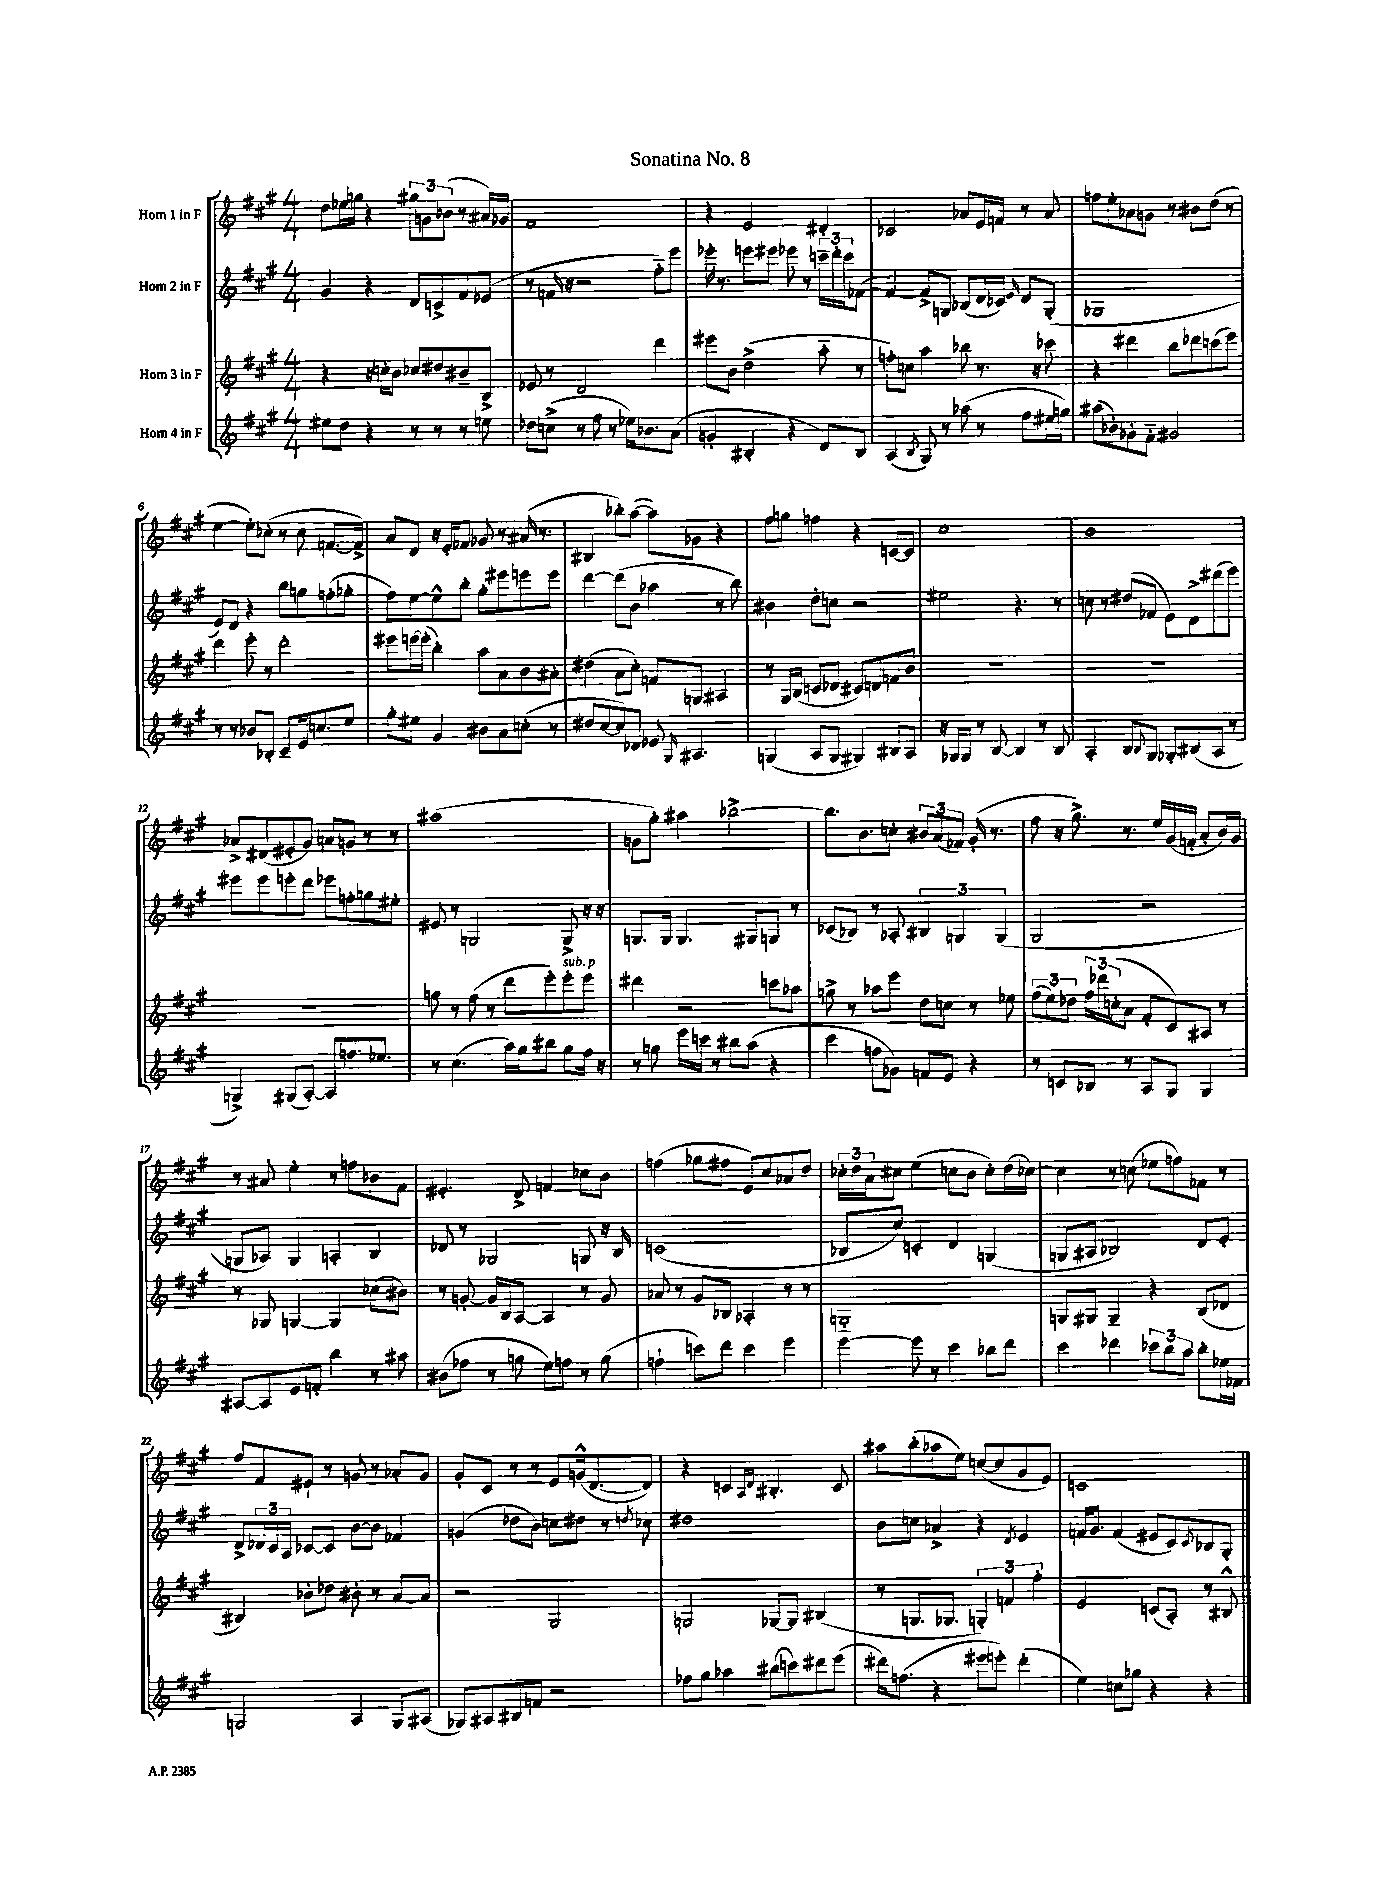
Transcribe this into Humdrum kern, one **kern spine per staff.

**kern	**kern	**kern	**kern
*staff4	*staff3	*staff2	*staff1
*clefG2	*clefG2	*clefG2	*clefG2
*k[f#c#g#]	*k[f#c#g#]	*k[f#c#g#]	*k[f#c#g#]
*M4/4	*M4/4	*M4/4	*M4/4
8ee#	4r	4g#	8dd
8dd	.	.	16ee-
.	.	.	16gg
4r	16r	4r	4r
.	16cc'	.	.
.	8b	.	.
8r	8cc-	8d	12gg#
.	.	.	12g
8r	8dd#	8c^	.
.	.	.	(12b-
8r	8b#~	8f#	8r
8ee	8B^	(8e-	16a#)
.	.	.	16g-
=	=	=	=
8dd-	8e-	8r	1f#
(8cc^	8r	16f	.
.	.	16r	.
8r	2d	2r	.
8ff#	.	.	.
8r	.	.	.
16ee-)	.	.	.
8.b-	.	.	.
.	4ddd	8ff#'~)	.
(8a	.	8eee	.
=	=	=	=
4g'	8eee#	16eee-'	4r
.	.	8.r	.
.	8b	.	.
4B#'	(2dd^	8eee	2e
.	.	8eee#	.
4r	.	8eee-	.
.	.	8r	.
8d)	8aa'~	24ccc~	4d#'
.	.	24ddd'	.
.	.	24ccc	.
8B#	8r	([8f-	.
=	=	=	=
(4A	8ff')	4f-_)	2c-
.	8cc	.	.
8qB	.	.	.
8G#)	4aa	8f-^]	.
8r	.	8G	.
(8aa-	8bb-	(8B-	8a-
8r	8.r	16d	16e
.	.	16c-)	16f
.	.	16qqe	.
8ff#	.	8d	8r
.	16r	.	.
16ee#	8ccc-	(8G'	8a-
16gg)	.	.	.
=	=	=	=
(8aa#	4r	1G-	8ff
8b-')	.	.	8ee'
8g-'	4ddd#	.	8a-
8f#'~	.	.	8g
2g#	8bb	.	8r
.	8ddd-	.	8b#
.	(8ccc	.	(8dd
.	8eee)	.	8r
=	=	=	=
8r	4ddd	8e)	[4ee
8r	.	8d	.
8b-	8eee'	4r	8ee'])
8B-'	8r	.	(8cc-'
8c#~	2ddd'	8bb	8r
16e	.	8gg	8cc-
8.cc	.	.	.
.	.	(8ff'	[8.f
8ee	.	8gg-'	.
.	.	.	16f^])
=	=	=	=
8gg#'	8eee#	8ff#)	8a
8ee#	[16eee	[8ee	8d
.	(16eee']	.	.
4g#	4bb')	8ee^^]	16r
.	.	.	16e'
.	.	8bb'	8f-
8b#	8aa	8gg#'	8g-
8a	8a	8eee#	8r
(8cc'	8b	8eee	(16a#
.	.	.	8.r
8r	8a#'	8eee	.
=	=	=	=
8dd#	(4dd#	[4ddd	4B#
[8cc#	.	.	.
8cc#])	8a	(8ddd]	8bb-')
8d-	8cc#')	8b	([8aa
8e-	8f	4aa-	8aa])
16qqG#	.	.	.
4.A#	8G	.	8g-
.	4A#	8r	4r
.	.	8bb)	.
=	=	=	=
(4G	8r	4b#	8ff#
.	16G#	.	8gg
.	(16B	.	.
8A	8c	8dd'	4ff
8G	8d-	8cc	.
4G#)	8c#)	2r	4r
.	8d	.	.
8B#	8f	.	[8c
8A	8b	.	8c]
=	=	=	=
16r	1r	2ee#	1cc#
16G-	.	.	.
8G-	.	.	.
8r	.	.	.
[8B	.	.	.
4B]	.	4.r	.
8r	.	.	.
8B	.	8r	.
=	=	=	=
4A'	1r	8cc	1b
.	.	8r	.
8B	.	(8dd#	.
8qqB	.	.	.
8G#	.	8f-	.
8G-'	.	8e)	.
(8B#	.	8d^	.
8A	.	(8ddd#	.
8r	.	8eee)	.
=	=	=	=
4G^)	1r	8eee#	8a-^
.	.	8eee#	(8d#
(8G#	.	8eee'	8e#'
[8A')	.	8ddd	8g#)
8A]	.	8eee-	8a
8.ff	.	8ff'	8g
.	.	8gg	8r
8.ee-	.	.	.
.	.	8ee#'	8r
=	=	=	=
8r	8gg	8e#	(1aa#
(4.cc#	8r	8r	.
.	(8ff#	2G	.
.	8r	.	.
16aa)	8ddd	.	.
16gg#	.	.	.
8bb#	8eee')	.	.
8gg#	8eee'	8G^	.
16ff#	8eee	16r	.
16r	.	16r	.
=	=	=	=
8r	4ddd#	8.G	8g
8gg	.	.	8gg#')
.	.	16G	.
16eee	2r	4.G	4aa#
16ccc	.	.	.
8r	.	.	.
8bb#	.	.	[2bb-^
(8aa	.	8G#	.
4r	8ccc	8G	.
.	8aa-	8r	.
=	=	=	=
4ccc#	8gg^	(8c-	8.bb-]
.	8r	8B-)	.
.	.	.	8.b
8ff	8aa-	8r	.
8g-)	8eee	8A-'	8cc'
8f	8dd	6B#	12b#
.	.	.	(12a
8e	8cc	.	.
.	.	6G	12f-)
4r	8r	.	(16g#'
.	.	.	8.r
.	.	(6G	.
.	8ee-	.	.
=	=	=	=
8r	(12ff#	2G#	8ff#
.	12ee)	.	.
8c	.	.	16r
.	12dd-	.	.
.	.	.	8.gg#^)
8B-	24ff#	.	.
.	24ddd-	.	.
.	(24cc'	.	.
8r	8a	.	8.r
8A	8f#'	2r	.
.	.	.	16ee
8G#	8c#)	.	(16g#
.	.	.	16f'
4G#	8A#	.	8a'
.	8r	.	16b)
.	.	.	16g#
=	=	=	=
[8A#	8r	8G	8r
8A#]	8G-	8A-)	8a#
8e	[4G	4G	4ee'
8f'	.	.	.
4bb	4G]	4A'	8r
.	.	.	8ff
8r	(8cc-	4B	8b-
8aa#	8b#)	.	8f#
=	=	=	=
(8b#	8r	8d-	4.e#'
8ff-	[8g'	8r	.
8r	16g]	2G-	.
.	16B	.	.
8gg	[8A	.	8d^
8ee)	4A]	.	4f
8ff	.	.	.
8r	8r	8G	8cc-
(8gg	8g	16r	8b
.	.	16B	.
=	=	=	=
4ff`	8a-	(1c	(4ff
.	8r	.	.
8ccc)	8g#	.	8gg-
8ddd	8B-	.	8ff#
4ccc	4A-'	.	8e)
.	.	.	8cc#
4eee	8r	.	8a-
.	8r	.	8dd
=	=	=	=
[4eee	1G'~	8B-	24cc-'
.	.	.	24dd
.	.	.	24a
.	.	8cc#)	8cc#
8eee]	.	4c'	(4ee
8r	.	.	.
4ccc#	.	4d	8cc
.	.	.	8b
8bb-	.	(4G	8cc')
8ddd	.	.	(16dd
.	.	.	[16cc-)
=	=	=	=
4ccc#	8G	8G	4cc-]
.	8G#	8A#	.
4ddd-	4G#~	2B-)	8r
.	.	.	(8cc
12ccc-	4r	.	8ee-
12bb	.	.	.
.	.	.	8ff)
12aa	.	.	.
8bb'	(8B	8d	8f-
16ee-	8d-	8e'	8r
16f-	.	.	.
=	=	=	=
2G	4B#)	8d^	8ff#
.	.	24d-	8f#
.	.	24c#	.
.	.	24A	.
.	8b-'	[8c-	8e#`
.	8dd-	8c-]	8r
4A	8b#'	[8b	8g
.	8r	8b]	8r
8G	[8a	4f-	8a-'
(8A#	8a]	.	8g
=	=	=	=
8G-)	2r	(4g	8g#'
8A#	.	.	8c#
8B#	.	8dd-	8r
8f	.	8b)	8r
2r	2G#	8cc	8e
.	.	8dd#	(16g^^
.	.	.	[8.d
.	.	8r	.
.	.	8qdd	.
.	.	8cc-	8d])
=	=	=	=
8ff-	2G	1dd#	4r
8gg#	.	.	.
4aa-	.	.	4c
.	.	.	16qqA
.	.	.	16qqd
(8bb#	[8G-	.	4.B#'
8ccc)	8G-]	.	.
8ddd#	(4B#	.	.
(8eee	.	.	8c
=	=	=	=
16ddd#)	8r	8b	8aa#
(8.ff	.	.	.
.	8.G	8cc	(8bb'
4r	.	4a-^	8aa-
.	8.G-	.	.
.	.	.	8ee)
8eee#	6G')	4r	([8cc
8eee')	.	.	8cc]
.	6f	.	.
.	.	8qd	.
(4ddd#'	.	4e	8g#
.	6ff#'	.	.
.	.	.	8e)
=	=	=	=
4ee)	2e	16f	1c
.	.	8.g#	.
8cc	.	(4f	.
8gg-	.	.	.
4r	(8c	8e#	.
.	8A')	8c#)	.
.	.	8qc#	.
4r	8r	8B-	.
.	8B#^^	8G#'	.
==	==	==	==
*-	*-	*-	*-
